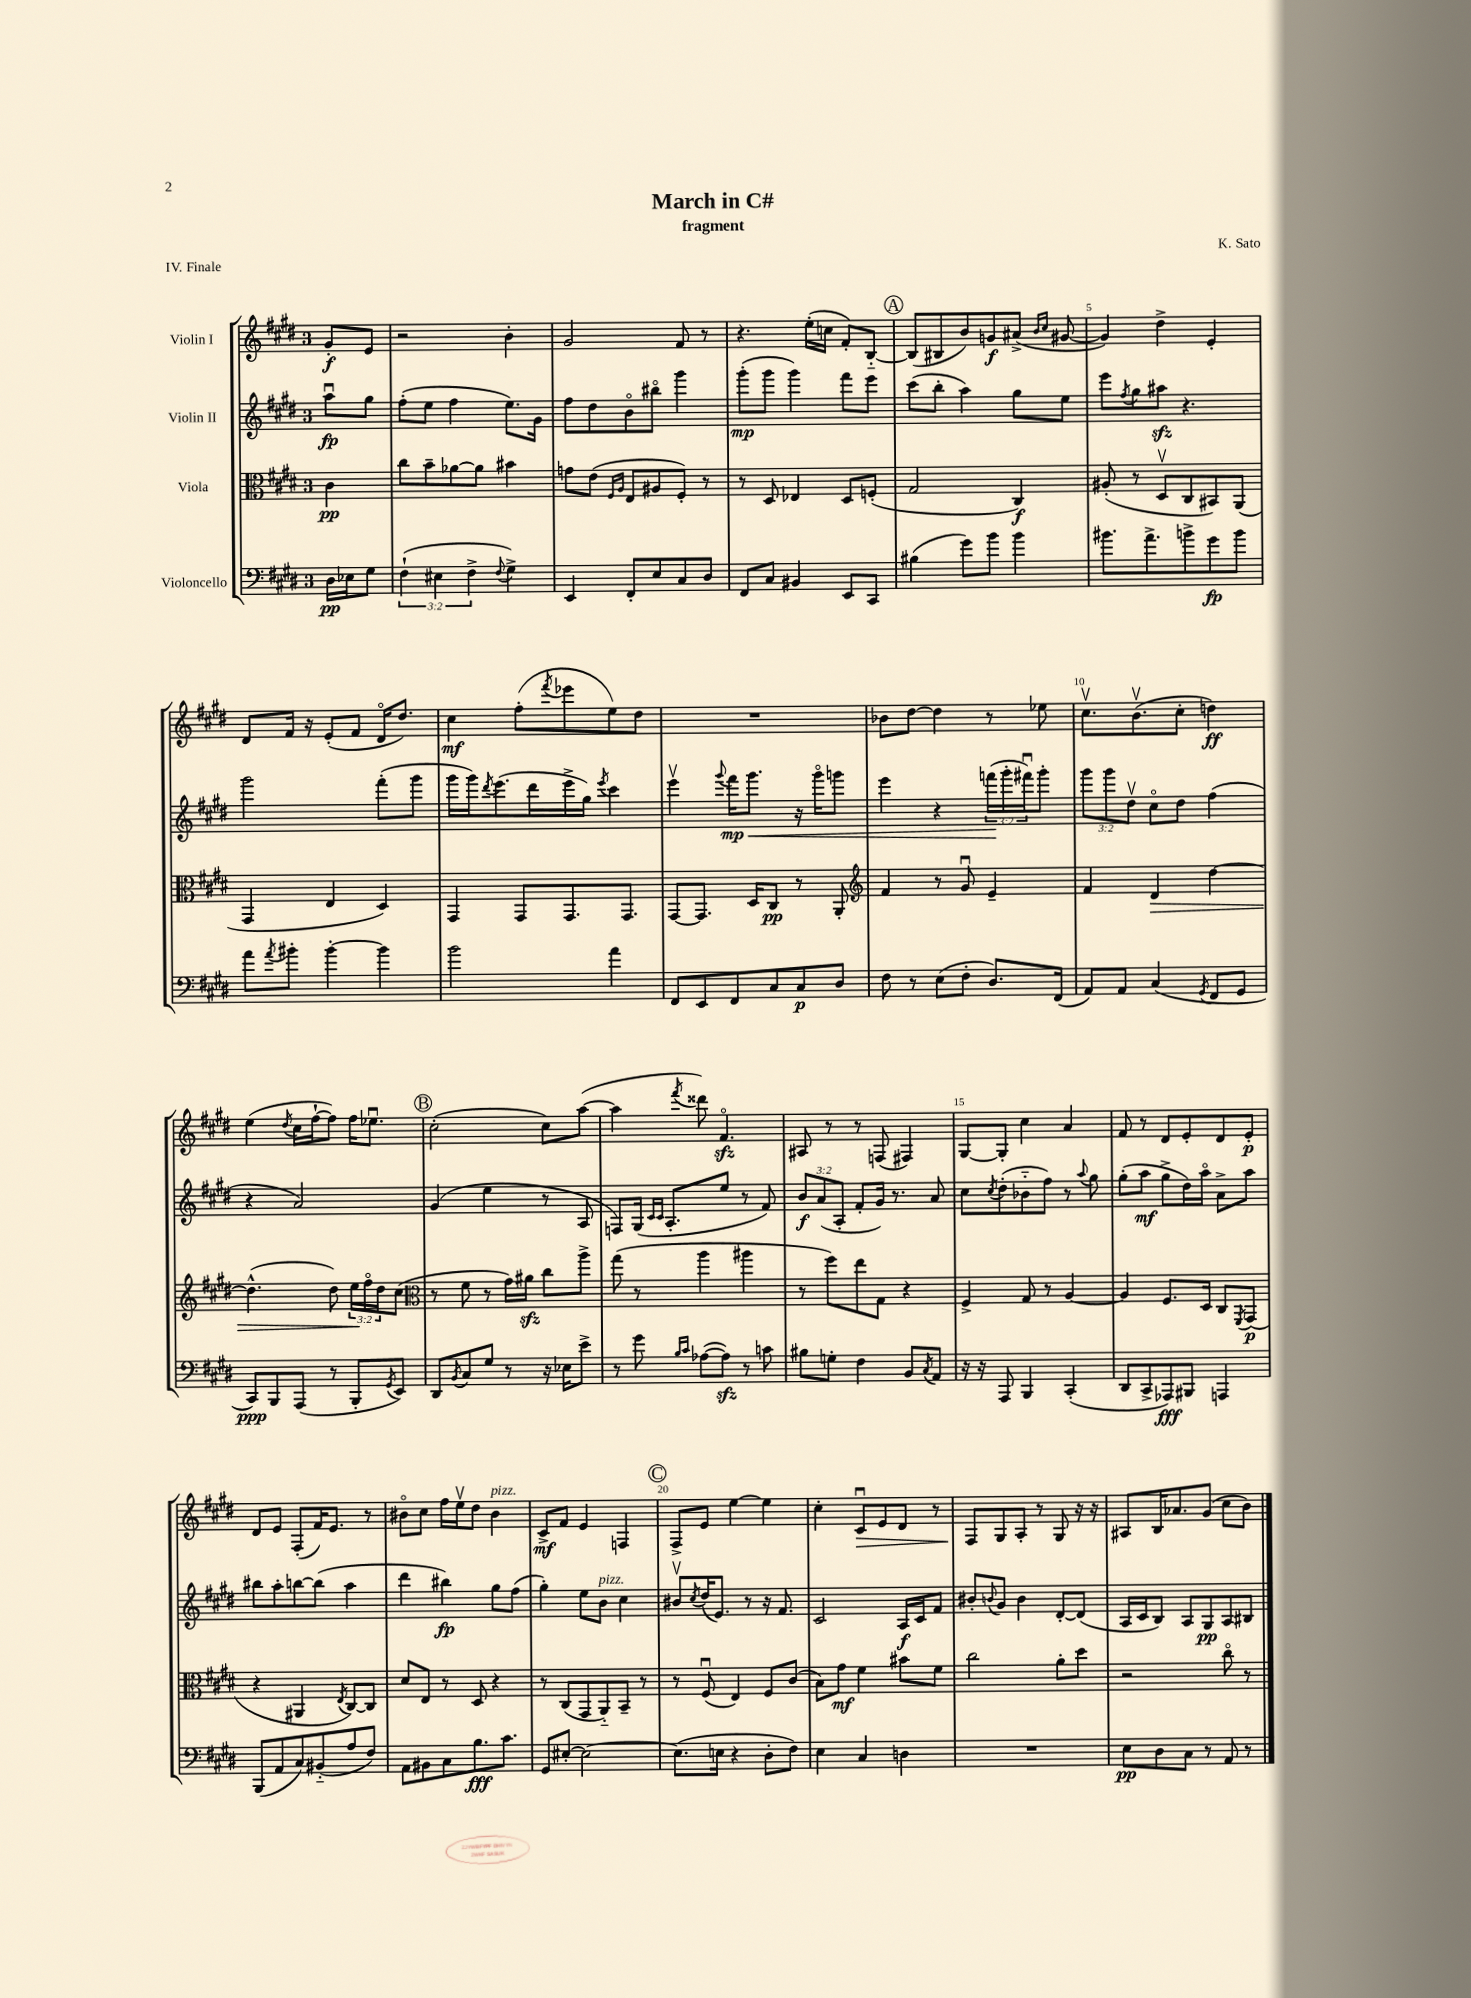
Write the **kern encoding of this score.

**kern	**dynam	**kern	**dynam	**kern	**dynam	**kern	**dynam
*part4	*part4	*part3	*part3	*part2	*part2	*part1	*part1
*staff4	*staff4	*staff3	*staff3	*staff2	*staff2	*staff1	*staff1
*I"Violoncello	*	*I"Viola	*	*I"Violin II	*	*I"Violin I	*
*clefF4	*	*clefC3	*	*clefG2	*	*clefG2	*
*k[f#c#g#d#]	*	*k[f#c#g#d#]	*	*k[f#c#g#d#]	*	*k[f#c#g#d#]	*
*M3/4	*	*M3/4	*	*M3/4	*	*M3/4	*
=	=	=	=	=	=	=	=
16D#\LL	pp	4c#\	pp	8aau\L	fp	8g#'/L	f
16E-X\J	.	.	.	.	.	.	.
8G#\J	.	.	.	8gg#\J	.	8e/J	.
=1	=1	=1	=1	=1	=1	=1	=1
(6F#`\	.	8cc#\L	.	(8ff#'\L	.	2r	.
.	.	8b~\	.	8ee\J	.	.	.
6E#X\	.	.	.	.	.	.	.
.	.	[8a-X\	.	4ff#\	.	.	.
6F#^\	.	.	.	.	.	.	.
.	.	8a-\J]	.	.	.	.	.
8qqF#/	.	.	.	.	.	.	.
4G#^\)	.	4b#X\	.	8.ee\L)	.	4b'\	.
.	.	.	.	16g#\Jk	.	.	.
=2	=2	=2	=2	=2	=2	=2	=2
4EE/	.	8gn\L	.	8ff#\L	.	2g#/	.
.	.	(8e\J	.	8dd#\	.	.	.
.	.	16qqF#/LL	.	.	.	.	.
.	.	16qqA/JJ	.	.	.	.	.
8FF#'/L	.	8E/L	.	8b\	.	.	.
8E/	.	8A#X/	.	8bb#X\J	.	.	.
8C#/	.	8F#'/J)	.	4ggg#\	.	8f#/	.
8D#/J	.	8r	.	.	.	8r	.
=3	=3	=3	=3	=3	=3	=3	=3
8FF#/L	.	8r	.	(8ggg#'\L	mp	4.r	.
8C#/J	.	8D#/	.	8ggg#\J	.	.	.
4BB#X/	.	4E-X/	.	4ggg#\)	.	.	.
.	.	.	.	.	.	(16ee'\LL	.
.	.	.	.	.	.	16ccn\JJ	.
8EE/L	.	8D#/L	.	8fff#\L	.	8f#'/L)	.
8CC#/J	.	(8Fn'/J	.	8eee\J	.	[8B/J	.
!!LO:REH:place=s1:t=A
=4	=4	=4	=4	=4	=4	=4	=4
(4B#X\	.	2G#/	.	(8ccc#\L	.	(8B/L]	.
.	.	.	.	8bb'\J	.	8B#X/	.
8g#\L)	.	.	.	4aa\)	.	8b/)	.
8b\J	.	.	.	.	.	8gn/	f
4b\	.	4C#/)	f	8gg#\L	.	(8a#X^/J	.
.	.	.	.	.	.	16qqb/LL	.
.	.	.	.	.	.	16qqcc#/JJ	.
.	.	.	.	8ee\J	.	[8g#X/	.
=5	=5	=5	=5	=5	=5	=5	=5
8.b#X\L	.	(8A#X'/	.	8eee\L	.	4g#/])	.
.	.	.	.	8qff#/	.	.	.
.	.	8r	.	8gg#\	.	.	.
8.a^\	.	.	.	.	.	.	.
.	.	8D#v/L	.	8aa#Xzz\J	.	4dd#^\	.
8bn^\	.	8C#/	.	4.r	.	.	.
8g#\	fp	8BB#X/)	.	.	.	4e'/	.
8b\J	.	(8AA/J	.	.	.	.	.
!!LO:LB:g=z
=6	=6	=6	=6	=6	=6	=6	=6
8a\L	.	4GG#/	.	2ggg#\	.	8d#/L	.
8qa/	.	.	.	.	.	.	.
8b#X'\J	.	.	.	.	.	16f#/Jk	.
.	.	.	.	.	.	16r	.
[4b#'\	.	4E/	.	.	.	(8e'/L	.
.	.	.	.	.	.	8f#/J	.
4b#\]	.	4D#/)	.	(8fff#'\L	.	16d#/KL	.
.	.	.	.	.	.	8.dd#/J)	.
.	.	.	.	8ggg#\J	.	.	.
=7	=7	=7	=7	=7	=7	=7	=7
2b\	.	4GG#/	.	16ggg#\LL	.	4cc#\	mf
.	.	.	.	16ggg#\J)	.	.	.
.	.	.	.	8qddd#/	.	.	.
.	.	.	.	(8.eee\	.	.	.
.	.	8GG#/L	.	.	.	(8ff#'\L	.
.	.	.	.	16ddd#\L	.	.	.
.	.	.	.	.	.	8qfff#/	.
.	.	8.GG#/	.	16eee^\	.	8eee-X\	.
.	.	.	.	16gg#\JJ)	.	.	.
.	.	.	.	8qeee/	.	.	.
4a\	.	.	.	4ccc#\	.	8ee\)	.
.	.	8.GG#/J	.	.	.	.	.
.	.	.	.	.	.	8dd#\J	.
=8	=8	=8	=8	=8	=8	=8	=8
8FF#/L	.	[8GG#/L	.	4eeev\	.	2.r	.
8EE/	.	8.GG#/J]	.	.	.	.	.
.	.	.	.	8qqggg#/	.	.	.
8FF#/	.	.	.	16fff#\KL	mp	.	.
!	!	!	!	!	!LO:HP:b	!	!
.	.	16D#/KL	.	8.ggg#\J	<	.	.
8C#/	.	8C#/J	pp	.	.	.	.
8C#/	p	8r	.	16r	.	.	.
.	.	.	.	16ggg#\KL	.	.	.
8D#/J	.	8AA'/	.	8gggn\J	.	.	.
=9	=9	=9	=9	=9	=9	=9	=9
*	*	*clefG2	*	*	*	*	*
8F#\	.	4f#/	.	4eee\	.	8b-X\L	.
8r	.	.	.	.	.	[8dd#\J	.
(8E\L	.	8r	.	4r	.	4dd#\]	.
8F#'\J	.	8g#u/	.	.	.	.	.
8.D#/L)	.	4e~/	.	(24fffn\LL	.	8r	.
.	.	.	.	24ggg#'\	[	.	.
.	.	.	.	24fff#Xu\J)	.	.	.
.	.	.	.	8ggg#'\J	.	8ee-X\	.
(16FF#/Jk	.	.	.	.	.	.	.
=10	=10	=10	=10	=10	=10	=10	=10
8AA/L)	.	4f#/	.	12ggg#\L	.	8.cc#v\L	.
.	.	.	.	12ggg#\	.	.	.
8AA/J	.	.	.	.	.	.	.
.	.	.	.	12dd#v\J	.	.	.
.	.	.	.	.	.	(8.bv\	.
!	!	!	!LO:HP:b	!	!	!	!
(4C#/	.	4d#/	>	8cc#\L	.	.	.
.	.	.	.	8dd#\J	.	8cc#'\J	.
8qGG#/	.	.	.	.	.	.	.
8FF#/L	.	[4dd#\	.	(4ff#\	.	4ddn\)	ff
8GG#/J	.	.	.	.	.	.	.
!!LO:LB:g=z
=11	=11	=11	=11	=11	=11	=11	=11
8CC#/L)	ppp	(4.dd#^^\]	.	4r	.	(4ee\	.
8BBB/	.	.	.	.	.	.	.
.	.	.	.	.	.	8qdd#/	.
(8AAA/J	.	.	.	2a/)	.	16cc#\LL	.
.	.	.	.	.	.	[16ff#`\J	.
8r	.	8dd#\)	.	.	.	8ff#\J])	.
8BBB'/L	.	24ee\LL	.	.	.	16ff#\KL	.
.	.	24ff#\	]	.	.	.	.
.	.	.	.	.	.	8.ee-Xu\J	.
.	.	24dd#\J	.	.	.	.	.
8qGG#/	.	.	.	.	.	.	.
8EE/J)	.	(8cc#\J	.	.	.	.	.
!!LO:REH:place=s1:t=B
=12	=12	=12	=12	=12	=12	=12	=12
*	*	*clefC3	*	*	*	*	*
8DD#/L	.	8r	.	(4g#/	.	(2cc#'\	.
8qBB/	.	.	.	.	.	.	.
8C#/	.	8f#\	.	.	.	.	.
8G#/J	.	8r	.	4ee\	.	.	.
8r	.	16g#\LL)	.	.	.	.	.
.	.	16a#Xzz\JJ	.	.	.	.	.
16r	.	8cc#\L	.	8r	.	8cc#\L)	.
16E-X\KL	.	.	.	.	.	.	.
8e^\J	.	8aa^\J	.	8A/	.	([8aa\J	.
=13	=13	=13	=13	=13	=13	=13	=13
8r	.	(8gg#\	.	8Fn/L)	.	4aa\]	.
8g#\	.	8r	.	(16G#/Jk	.	.	.
.	.	.	.	16qqc#/LL	.	.	.
.	.	.	.	16qqc#/JJ	.	.	.
.	.	.	.	8.A'/L	.	.	.
16qqB/LL	.	.	.	.	.	.	.
16qqc#/JJ	.	.	.	.	.	8qfff#/	.
([8A-X\L	.	4aa\	.	.	.	8ddd##X\)	.
8A-zz\J])	.	.	.	8ee/J	.	4.f#zz/	.
8r	.	4aa#X\	.	8r	.	.	.
8cn\	.	.	.	8f#/)	.	.	.
=14	=14	=14	=14	=14	=14	=14	=14
8B#X\L	.	8r	.	12b/L	f	8A#X/	.
.	.	.	.	(12a/	.	.	.
8Gn'\J	.	8ff#\L)	.	.	.	8r	.
.	.	.	.	12A'/J	.	.	.
4F#\	.	8ee\	.	8f#'/L	.	8r	.
.	.	8G#\J	.	16g#/Jk)	.	(8Fn/	.
.	.	.	.	8.r	.	.	.
8BB/L	.	4r	.	.	.	4F#X/)	.
8qC#/	.	.	.	.	.	.	.
8AA/J	.	.	.	8a/	.	.	.
=15	=15	=15	=15	=15	=15	=15	=15
16r	.	4F#^/	.	8cc#\L	.	[8G#/L	.
16r	.	.	.	.	.	.	.
.	.	.	.	8qcc#/	.	.	.
8AAA/	.	.	.	(8dd#'\	.	8G#'/J]	.
4BBB/	.	8G#/	.	8b-X\	.	4cc#\	.
.	.	8r	.	8ff#\J)	.	.	.
(4CC#'/	.	[4A/	.	8r	.	4a/	.
.	.	.	.	8qqaa/	.	.	.
.	.	.	.	8gg#\	.	.	.
=16	=16	=16	=16	=16	=16	=16	=16
8DD#/L	.	4A/]	.	(8gg#'\L	.	8f#/	.
8CC#^/	.	.	.	8aa\J	mf	8r	.
8AAA-X/)	fff	8.F#/L	.	8gg#^\L	.	8d#/L	.
8BBB#X/J	.	.	.	16dd#\L)	.	8e'/	.
.	.	16D#/Jk	.	16aa\JJ	.	.	.
4AAAn/	.	8C#/L	.	8a^\L	.	8d#/	.
.	.	8qFF#/	.	.	.	.	.
.	.	(8GG#/J	p	8aa\J	.	8e'/J	p
!!LO:LB:g=z
=17	=17	=17	=17	=17	=17	=17	=17
(8BBB/L	.	4r	.	8bb#X\L	.	8d#/L	.
8AA/	.	.	.	8aa'\	.	8e/J	.
8C#/)	.	4AA#X/	.	[8bbn\	.	(8F#'/L	.
(8BB#X/	.	.	.	(8bb\J]	.	16f#/K)	.
.	.	.	.	.	.	8.e/J	.
.	.	8qE/	.	.	.	.	.
8A/	.	[8C#/L)	.	4aa\	.	.	.
8F#/J)	.	8C#/J]	.	.	.	8r	.
=18	=18	=18	=18	=18	=18	=18	=18
8AA\L	.	8d#/L	.	4ddd#\	.	8b#X\L	.
8BB#X\	.	8E/J	.	.	.	8cc#\J	.
8C#\	.	8r	.	4bb#X\)	fp	16ff#\LL	.
.	.	.	.	.	.	16eev\J	.
8.B\	fff	8D#/	.	.	.	8dd#\J	.
!	!	!	!	!	!	!LO:TX:a:i:t=pizz.	!
.	.	4r	.	8gg#\L	.	4b#\	.
8.c#\J	.	.	.	.	.	.	.
.	.	.	.	(8ff#\J	.	.	.
=19	=19	=19	=19	=19	=19	=19	=19
8GG#/L	.	8r	.	4gg#'\)	.	8c#^/L	mf
[8E#X'/J	.	(8C#/L	.	.	.	8f#/J	.
2E#\_	.	8GG#/	.	8ee\L	.	4e/	.
!	!	!	!	!LO:TX:a:i:t=pizz.	!	!	!
.	.	8AA/)	.	8b\J	.	.	.
.	.	8BB~/J	.	4cc#\	.	4Fn/	.
.	.	8r	.	.	.	.	.
!!LO:REH:place=s1:t=C
=20	=20	=20	=20	=20	=20	=20	=20
(8.E#\L]	.	8r	.	8b#Xv/L	.	8F#^/L	.
.	.	.	.	8qcc#/	.	.	.
.	.	(8F#u/	.	(16dd#/K	.	8e/J	.
16En\Jk	.	.	.	8.e/J)	.	.	.
4r	.	4E/)	.	.	.	[4ee\	.
.	.	.	.	8r	.	.	.
8D#'\L	.	8F#/L	.	16r	.	4ee\]	.
.	.	.	.	8.f#/	.	.	.
8F#\J)	.	(8c#/J	.	.	.	.	.
=21	=21	=21	=21	=21	=21	=21	=21
4E\	.	8B\L)	.	2c#/	.	4cc#'\	.
.	.	8g#\J	mf	.	.	.	.
!	!	!	!	!	!	!	!LO:HP:b
4C#/	.	4f#\	.	.	.	8c#u/L	>
.	.	.	.	.	.	8e/	.
4Dn\	.	8b#X\L	.	16A/LL	f	8d#/J	.
.	.	.	.	16c#/J	.	.	.
.	.	8f#\J	.	8f#/J	.	8r	.
=22	=22	=22	=22	=22	=22	=22	=22
2.r	.	2cc#\	.	8b#X'/L	.	8F#/L	.
.	.	.	.	8qqbn/	.	.	.
.	.	.	.	8g#/J	.	8G#/	]
.	.	.	.	4b\	.	8A'/J	.
.	.	.	.	.	.	8r	.
.	.	8a'\L	.	[8d#'/L	.	8G#/	.
.	.	8dd#\J	.	(8d#/J]	.	16r	.
.	.	.	.	.	.	16r	.
=23	=23	=23	=23	=23	=23	=23	=23
8E\L	pp	2r	.	16A/LL	.	8A#X/L	.
.	.	.	.	16c#/J	.	.	.
8D#\	.	.	.	8B/J)	.	16B/K	.
.	.	.	.	.	.	8.a-X/	.
8C#\J	.	.	.	8A/L	.	.	.
8r	.	.	.	8G#/	pp	(8g#/J	.
8AA/	.	8cc#\	.	8A/	.	8cc#\L	.
8r	.	8r	.	8B#X/J	.	8b\J)	.
==	==	==	==	==	==	==	==
*-	*-	*-	*-	*-	*-	*-	*-
